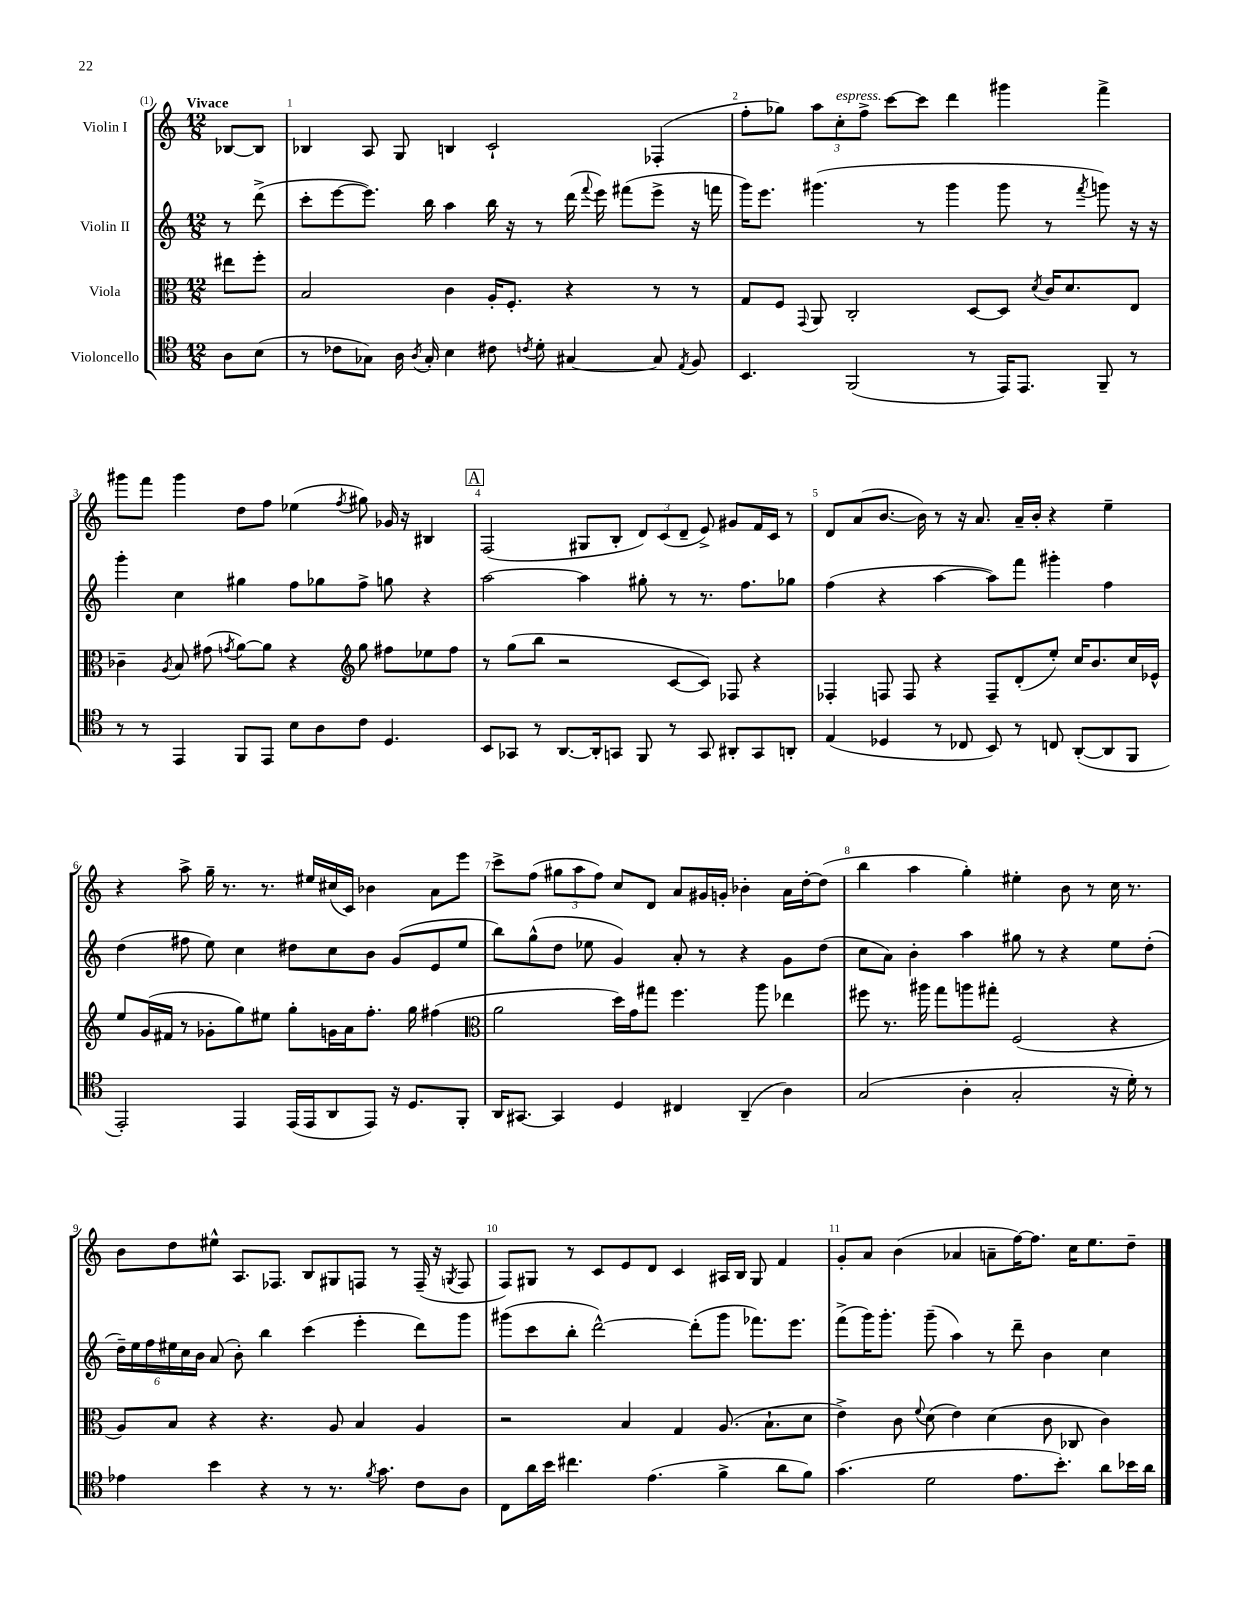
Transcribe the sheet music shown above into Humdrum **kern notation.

**kern	**kern	**kern	**kern
*part4	*part3	*part2	*part1
*staff4	*staff3	*staff2	*staff1
*I"Violoncello	*I"Viola	*I"Violin II	*I"Violin I
*clefC4	*clefC3	*clefG2	*clefG2
*k[]	*k[]	*k[]	*k[]
*M12/8	*M12/8	*M12/8	*M12/8
=	=	=	=
!	!	!	!LO:TX:a:B:t=Vivace
8A\L	8ee#X\L	8r	[8B-X/L
(8B\J	8ff'\J	(8ddd^\	8B-/J]
=1	=1	=1	=1
8r	2B/	8ccc'\L	4B-X/
8c-X\L	.	[8eee\	.
8G-X\J)	.	8.eee\J])	8A/
16A\	.	.	8G/
8qA/	.	.	.
16G-'/	.	16bb\	.
4B\	4c\	4aa\	4Bn/
8c#X\	16A'/KL	16bb\	2c`/
.	8.F'/J	16r	.
8qcn/	.	.	.
8d'\	.	8r	.
[4G#X/	4r	(16ddd\	.
.	.	8qqfff/	.
.	.	16eee\)	.
.	.	(8fff#X\L	.
8G#/]	8r	8eee^\J	(4F-X'/
8qE/	.	.	.
8F/	8r	16r	.
.	.	16fffn\	.
=2	=2	=2	=2
4.BB/	8G/L	16ggg\KL)	8ff'\L
.	.	8.eee\J	.
.	8F/J	.	8gg-X\J)
.	8qqGG/	.	.
.	8AA/	(4.ggg#X\	12aa\L
!	!	!	!LO:TX:a:i:t=espress.
.	.	.	12cc'\
(2FF/	2C'/	.	.
.	.	.	12ff^\J
.	.	.	[8ccc\L
.	.	8r	8ccc\J]
.	.	4ggg#\	4ddd\
8r	[8D/L	.	.
16EE/KL)	8D/J]	8ggg#\	4ggg#X\
8.EE/J	.	.	.
.	8qd/	.	.
.	16c/KL	8r	.
.	8.d/	.	.
.	.	8qfff/	.
8FF~/	.	8gggn\)	4fff^\
8r	8E/J	16r	.
.	.	16r	.
!!LO:LB:g=z
=3	=3	=3	=3
8r	4c-X~\	4ggg'\	8ggg#X\L
8r	.	.	8fff\J
.	8qA/	.	.
4EE/	8B/	4cc\	4ggg#\
.	(8g#X\	.	.
.	8qgn/	.	.
8FF/L	[8a\L)	4gg#X\	8dd\L
8EE/J	8a\J]	.	8ff\J
8B\L	4r	8ff\L	(4ee-X\
8A\	.	8gg-X\	.
*	*clefG2	*	*
.	.	.	8qff/
8c\J	8gg\	8ff^\J	8gg#X\)
4.D/	8ff#X\L	8ggn\	16g-X/
.	.	.	16r
.	8ee-X\	4r	4B#X/
.	8ff#\J	.	.
!!LO:REH:place=s1:t=A
=4	=4	=4	=4
8BB/L	8r	[2aa\	(2F/
8GG-X/J	(8gg\L	.	.
8r	8bb\J	.	.
[8.AA/L	2r	.	.
.	.	4aa\]	8G#X/L
16AA'/k]	.	.	.
8GGn/J	.	.	8B'/J
8FF/	.	8gg#X'\	12d/L)
.	.	.	(12c/
8r	[8c/L	8r	.
.	.	.	12d~/J
8GG/	8c/J])	8.r	8e^/)
8AA#X'/L	8F-X/	.	8g#X/L
.	.	8.ff\L	.
8GG/	4r	.	16f/L
.	.	.	16c/JJ
8AAn'/J	.	8gg-X\J	8r
=5	=5	=5	=5
(4E/	4F-X'/	(4ff\	8d/L
.	.	.	(8a/
4D-X/	8Fn/	4r	[8.b/J
.	8F/	.	.
.	.	.	16b\])
8r	4r	[4aa\	8r
8C-X/	.	.	16r
.	.	.	8.a/
8BB/)	8F~/L	8aa\L])	.
8r	(8d'/	8fff\J	16a~/LL
.	.	.	16b'/JJ
8Cn/	8ee'/J)	4ggg#X'\	4r
([8AA'/L	16cc/KL	.	.
.	8.b/	.	.
8AA/]	.	4ff\	4ee~\
8FF/J	16cc/L	.	.
.	16e-X^^/JJ	.	.
!!LO:LB:g=z
=6	=6	=6	=6
2EE'/)	8ee/L	(4dd\	4r
.	(16g/L	.	.
.	16f#X/JJ	.	.
.	8r	8ff#X\	8aa^\
.	8g-X'\L	8ee\)	16gg~\
.	.	.	8.r
4EE/	8gg\)	4cc\	.
.	8ee#X\J	.	8.r
(16EE/LL	8gg'\L	8dd#X\L	.
16EE/J	.	.	16ee#X/LL
8AA/	16gn\L	8cc\	(16cc#X/
.	16a\J	.	16c/JJ)
8EE/J)	8.ff'\J	8b\J	4b-X\
16r	.	(8g/L	.
8.D/L	16gg\	.	.
.	(4ff#X\	8e/	8a\L
8FF'/J	.	8ee/J	8eee\J
=7	=7	=7	=7
*	*clefC3	*	*
16AA/KL	2a\	8bb\L)	8ccc^\L
[8.GG#X/J	.	.	.
.	.	(8gg^^\	(8ff\J
4GG#/]	.	8dd\J	12gg#X\L
.	.	.	12aa\
.	.	8ee-X\	.
.	.	.	12ff\J)
4D/	16dd\LL)	4g/)	8cc/L
.	16g\J	.	.
.	8gg#X\J	.	8d/J
4C#X/	4.ff\	8a'/	8a/L
.	.	8r	16g#X/L
.	.	.	16gn'/JJ
(4AA~/	.	4r	4b-X'\
.	8aa\	.	.
4A\)	4ee-X\	8g\L	16a\LL
.	.	.	[16dd'\J
.	.	(8dd\J	(8dd\J]
=8	=8	=8	=8
(2G/	8ff#X\	8cc\L	4bb\
.	8.r	8a\J)	.
.	.	4b'\	4aa\
.	16aa#X\	.	.
.	8gg\L	.	.
4A'\	8aan\	4aa\	4gg'\)
.	8gg#X'\J	.	.
2G'/	(2F/	8gg#X\	4ee#X'\
.	.	8r	.
.	.	4r	8b\
.	.	.	8r
16r	4r	8ee\L	16cc\
16d'\)	.	.	8.r
8r	.	(8dd'\J	.
!!LO:LB:g=z
=9	=9	=9	=9
4e-X\	8A/L)	24dd~\LL)	8b\L
.	.	24ee\	.
.	.	24ff\	.
.	8B/J	24ee#X\	8dd\
.	.	24cc\	.
.	.	24b\JJ	.
4b\	4r	(8a/	8ee#X^^\J
.	.	8b'\)	8.A/L
4r	4.r	4bb\	.
.	.	.	8.F-X/J
8r	.	(4ccc\	8B/L
8.r	8A/	.	8G#X/
.	4B/	4eee'\	8Fn/J
8qf/	.	.	.
8.g\	.	.	.
.	.	.	8r
8c\L	4A/	8ddd\L)	(16F~/
.	.	.	16r
.	.	.	8qGn/
8A\J	.	8ggg\J	8F/
=10	=10	=10	=10
8C\L	2r	(8ggg#X\L	8F/L)
16a\L	.	8ccc\	8G#X/J
16b\JJ	.	.	.
4.cc#X\	.	8bb'\J	8r
.	.	[2ddd^^\)	8c/L
.	4B/	.	8e/
(4.e\	.	.	8d/J
.	4G/	.	4c/
.	.	(8ddd'\L]	.
4f^\	(8.A/	8ggg#\J	16A#X/LL
.	.	.	16B/JJ
.	.	8.fff-X\L)	8G#/
.	8.B`\L	.	.
8a\L	.	.	4f/
.	.	8.eee\J	.
8f\J)	8d\J	.	.
=11	=11	=11	=11
(4.g\	4e^\)	(8fff^\L	8g'/L
.	.	16ggg\K)	8a/J
.	.	8.ggg'\J	.
.	8c\	.	(4b\
.	8qqf/	.	.
2d\	(8d\	(8ggg~\	.
.	4e\)	4aa\)	4a-X/
.	(4d\	8r	8an~\L
8.e\L	.	8ddd~\	[16ff\K)
.	.	.	8.ff\J]
.	8c\	4b\	.
8.b'\J)	.	.	.
.	8C-X/	.	16cc\KL
.	.	.	8.ee\
8a\L	4c\)	4cc\	.
16b-X\L	.	.	8dd~\J
16a\JJ	.	.	.
==	==	==	==
*-	*-	*-	*-
